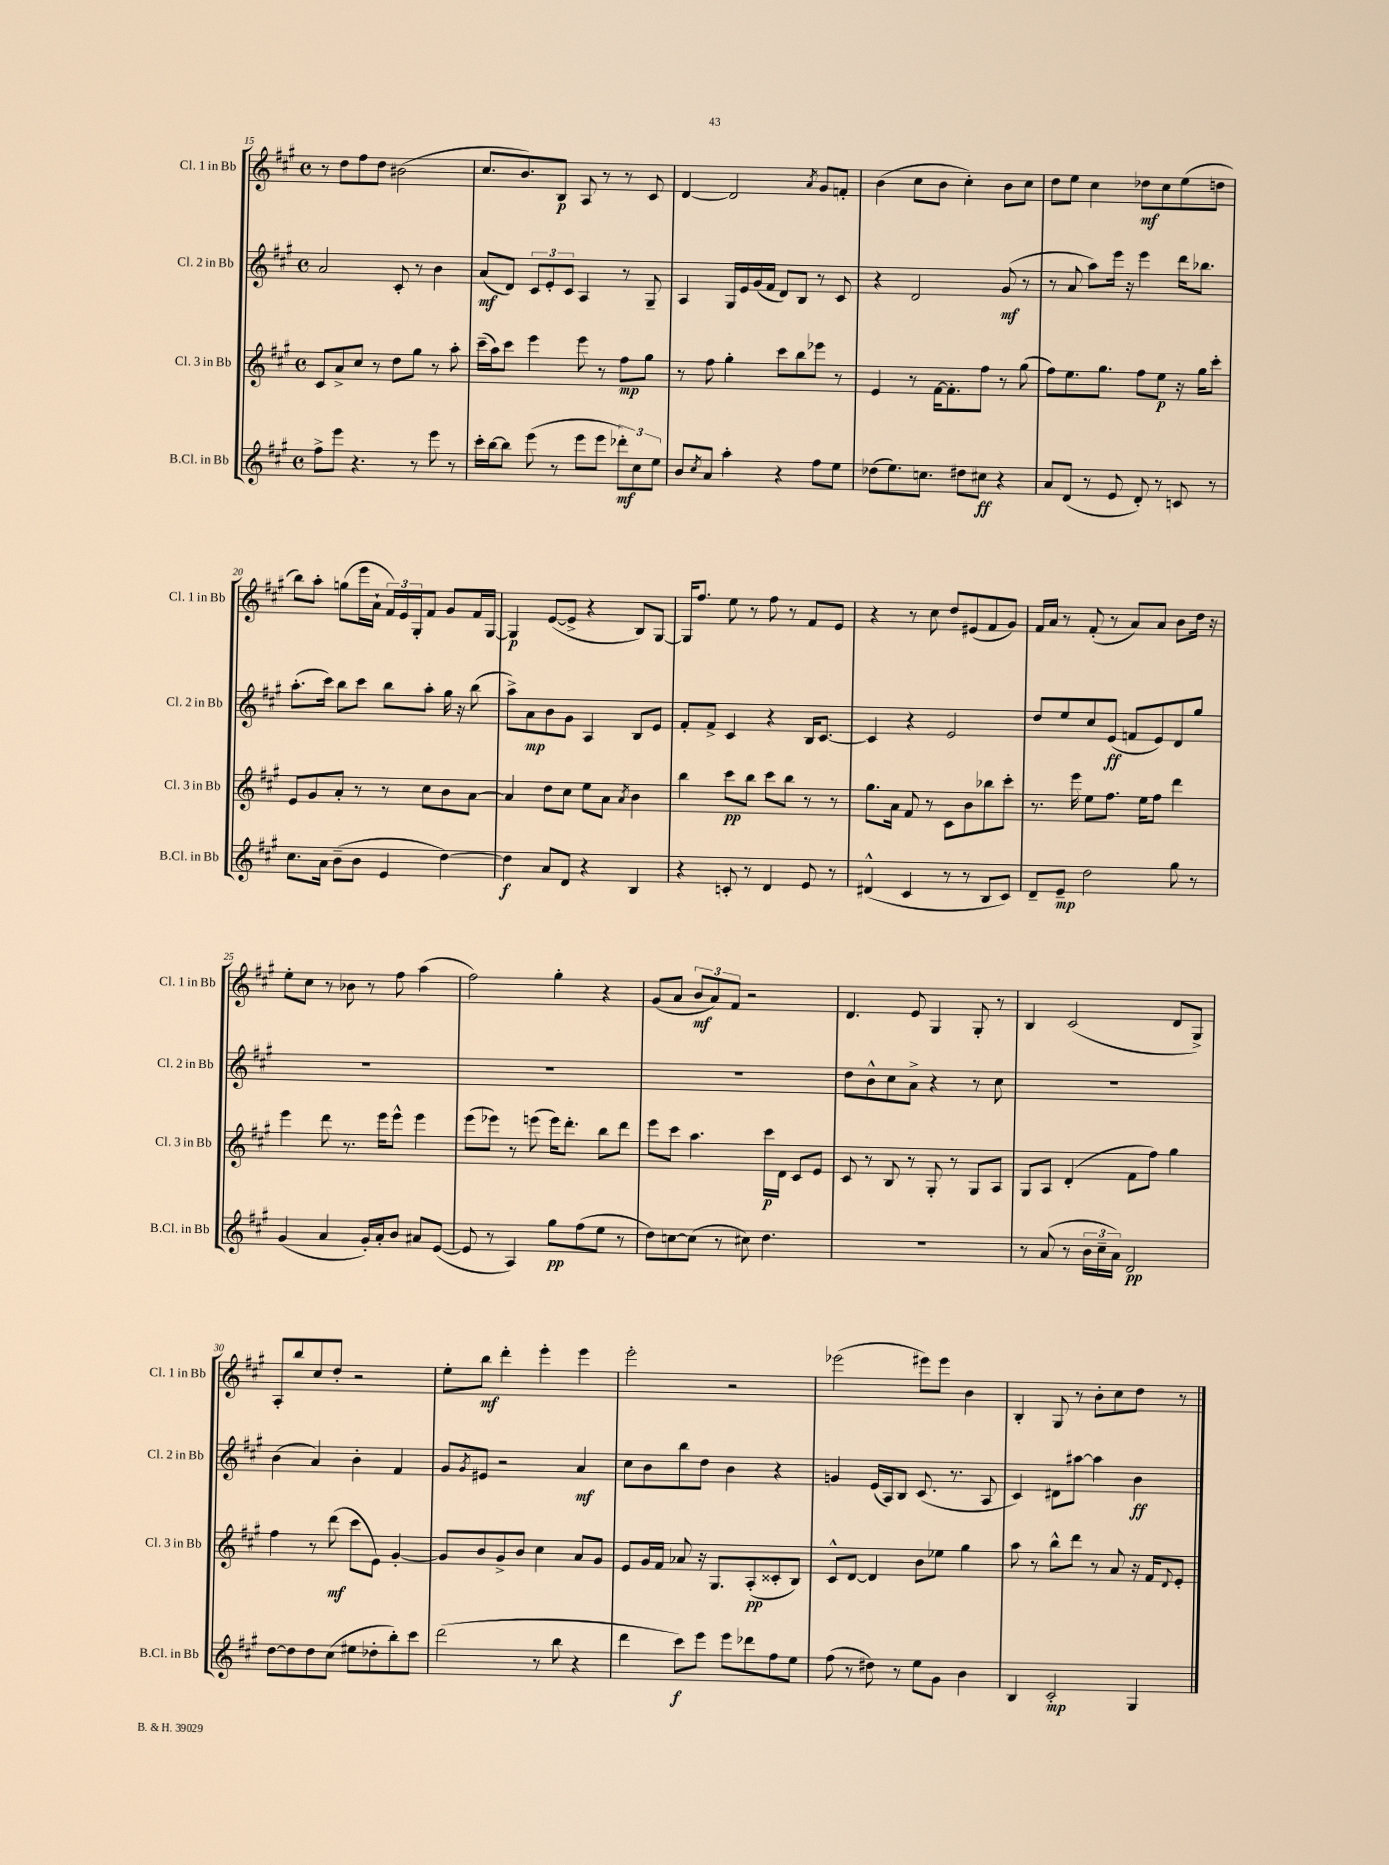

**kern	**kern	**kern	**kern
*staff4	*staff3	*staff2	*staff1
*clefG2	*clefG2	*clefG2	*clefG2
*k[f#c#g#]	*k[f#c#g#]	*k[f#c#g#]	*k[f#c#g#]
*M4/4	*M4/4	*M4/4	*M4/4
*met(c)	*met(c)	*met(c)	*met(c)
8ff#^	8c#	2a	8r
8eee	8a^	.	8dd
4.r	8cc#	.	8ff#
.	8r	.	8dd
.	8dd	8c#'	(2b#
8r	8gg#	8r	.
8eee	8r	4b	.
8r	8aa'	.	.
=	=	=	=
16ccc#'	(16ccc#~	(8a	8.cc#
[16bb	16aa)	.	.
8bb]	8ccc#	8d)	.
.	.	.	8.b)
(8eee	4eee	12c#	.
.	.	12e'	.
8r	.	.	8B
.	.	12c#	.
8eee	8eee	4A	8A
8eee	8r	.	8r
12ddd-')	8ff#	8r	8r
12cc#	.	.	.
.	8gg#	8G#~	8c#
12ee	.	.	.
=	=	=	=
8b	8r	4A	[4d
8qcc#	.	.	.
8a	8ff#	.	.
4aa'	4gg#'	16G#	2d]
.	.	16e	.
.	.	(16g#	.
.	.	16f#	.
4r	8ccc#	8d)	.
.	8bb	8B	.
.	.	.	8qa
8ff#	8eee-	8r	8g#
8ee	8r	8c#	8f'
=	=	=	=
(8dd-	4e	4r	(4b
8.ee)	.	.	.
.	8r	2d	8cc#
8.cc	.	.	.
.	[16f#	.	8b
.	8.f#']	.	.
8dd#	.	.	4cc#')
8cc#	8ff#	.	.
4r	8r	(8g#	8b
.	(8gg#	8r	8cc#
=	=	=	=
8a	8ff#)	8r	8dd
(8d	8.ee	8a	8ee
8r	.	8aa)	4cc#
.	8.gg#	.	.
8e	.	16eee	.
.	.	16r	.
8d')	8ff#	4eee	8dd-
8r	8ee	.	8cc#
8c	16r	16ddd	(8ee
.	16gg#	8.bb-	.
8r	8ccc#'	.	8dd
=	=	=	=
8.cc#	8e	(8.aa'	8bb)
.	8g#	.	8aa'
16a	.	16ccc#)	.
(8b~	8a'	8bb	(8gg
8b	8r	8ccc#	16eee
.	.	.	16a`
4e	8r	8bb	24f#)
.	.	.	24e
.	.	.	24G#'
.	8cc#	8aa'	8f#
[4dd)	8b	16gg#	8g#
.	.	16r	.
.	[8a	(8bb	16f#
.	.	.	[16G#
=	=	=	=
4dd]	4a]	8aa^)	4G#]
.	.	8a	.
8a	8dd	8b	([8e
8d	8cc#	8g#	8e^]
4r	8ee	4A	4r
.	8a	.	.
.	8qa	.	.
4B	4b	8B	8B)
.	.	8e	[8G#
=	=	=	=
4r	4bb	8f#'	16G#]
.	.	.	8.ff#
.	.	8f#^	.
8c'	8ccc#	4c#	8ee
8r	8bb	.	8r
4d	8ccc#	4r	8ff#
.	8bb	.	8r
8e	8r	16B	8f#
.	.	[8.c#	.
8r	8r	.	8e
=	=	=	=
(4d#^^	8.gg#	4c#]	4r
.	16a	.	.
4c#	8f#	4r	8r
.	8r	.	8cc#
8r	8c#	2e	8dd
8r	8b	.	(8e#
8B	8bb-	.	8f#
8c#)	8ccc#'	.	8g#)
=	=	=	=
8d~	8.r	8dd	16f#
.	.	.	16a
8e~	.	8ee	8r
.	16eee	.	.
2dd	8ee	8cc#	(8f#'
.	8.ff#	(8e	8r
.	.	8f	8a)
.	16ee	.	.
.	8ff#	8e)	8a
8gg#	4ddd	8d	8b
8r	.	8gg#	16dd
.	.	.	16r
=	=	=	=
(4g#	4eee	1r	8ee'
.	.	.	8cc#
4a	8ddd	.	8r
.	8.r	.	8b-
16g#')	.	.	8r
16a'	16eee	.	.
8b	8eee^^	.	8ff#
8a#	4eee	.	(4aa
([8e	.	.	.
=	=	=	=
8e]	(8eee	1r	2ff#)
8r	8eee-)	.	.
4A)	8r	.	.
.	(8eee	.	.
8gg#	16eee)	.	4gg#'
.	8.ddd'	.	.
(8ff#	.	.	.
8ee	8bb	.	4r
8r	8ddd	.	.
=	=	=	=
8dd)	8eee	1r	(8g#
[8cc	8ccc#	.	8a
(8cc]	4.aa	.	12b
.	.	.	12a)
8r	.	.	.
.	.	.	12f#
8cc#)	.	.	2r
4.dd	16ccc#	.	.
.	16d	.	.
.	8c#	.	.
.	8e	.	.
=	=	=	=
1r	8c#	8dd	4.d
.	8r	8b^^	.
.	8B	8cc#	.
.	8r	8a^	8e
.	8G#'	4r	4G#
.	8r	.	.
.	8G#	8r	8G#'
.	8A	8cc#	8r
=	=	=	=
8r	8G#	1r	4B
(8a	8A	.	.
8r	(4d'	.	(2c#
24b	.	.	.
24cc#~	.	.	.
24a)	.	.	.
2d	8f#	.	.
.	8ff#)	.	.
.	4gg#	.	8d
.	.	.	8G#^)
=	=	=	=
[8dd	4ff#	(4b	8A'
8dd]	.	.	8bb
8dd	8r	4a)	8cc#
(8cc#	(8ddd	.	8dd'
8ee#	8ccc#	4b'	2r
8dd-'	8e)	.	.
8bb')	[4g#'	4f#	.
8ccc#	.	.	.
=	=	=	=
(2ddd	8g#]	8g#	8ee'
.	.	8qg#	.
.	8b	8e#	8bb
.	8g#^	2r	4ddd'
.	8b	.	.
8r	4cc#	.	4eee'
8bb	.	.	.
4r	8a	4a	4eee
.	8g#	.	.
=	=	=	=
4ddd	8e	8cc#	2eee'
.	16g#	8b	.
.	16f#	.	.
8ccc#)	8a-	8bb	.
8eee	16r	8dd	.
.	8.G#	.	.
8eee	.	4b	2r
8ddd-	(8A'	.	.
8ff#	8c##'	4r	.
8ee	8B)	.	.
=	=	=	=
(8ff#	8c#^^	4g	(2eee-
8r	[8d	.	.
8dd#)	4d]	(16e	.
.	.	16A)	.
8r	.	8B	.
8ee	8b	(8.c#	8eee#)
8g#	8ee-	.	8eee#
.	.	8.r	.
4b	4gg#	.	4b
.	.	8A	.
=	=	=	=
4B	8aa	4c#)	4B'
.	8r	.	.
2c#'	8bb^^	8d#	8G#
.	8ddd	[8aa#	8r
.	8r	4aa#]	8b'
.	8a	.	8cc#
4G#	16r	4b	8dd
.	16f#	.	.
.	8qqd	.	.
.	8e'	.	8r
==	==	==	==
*-	*-	*-	*-
